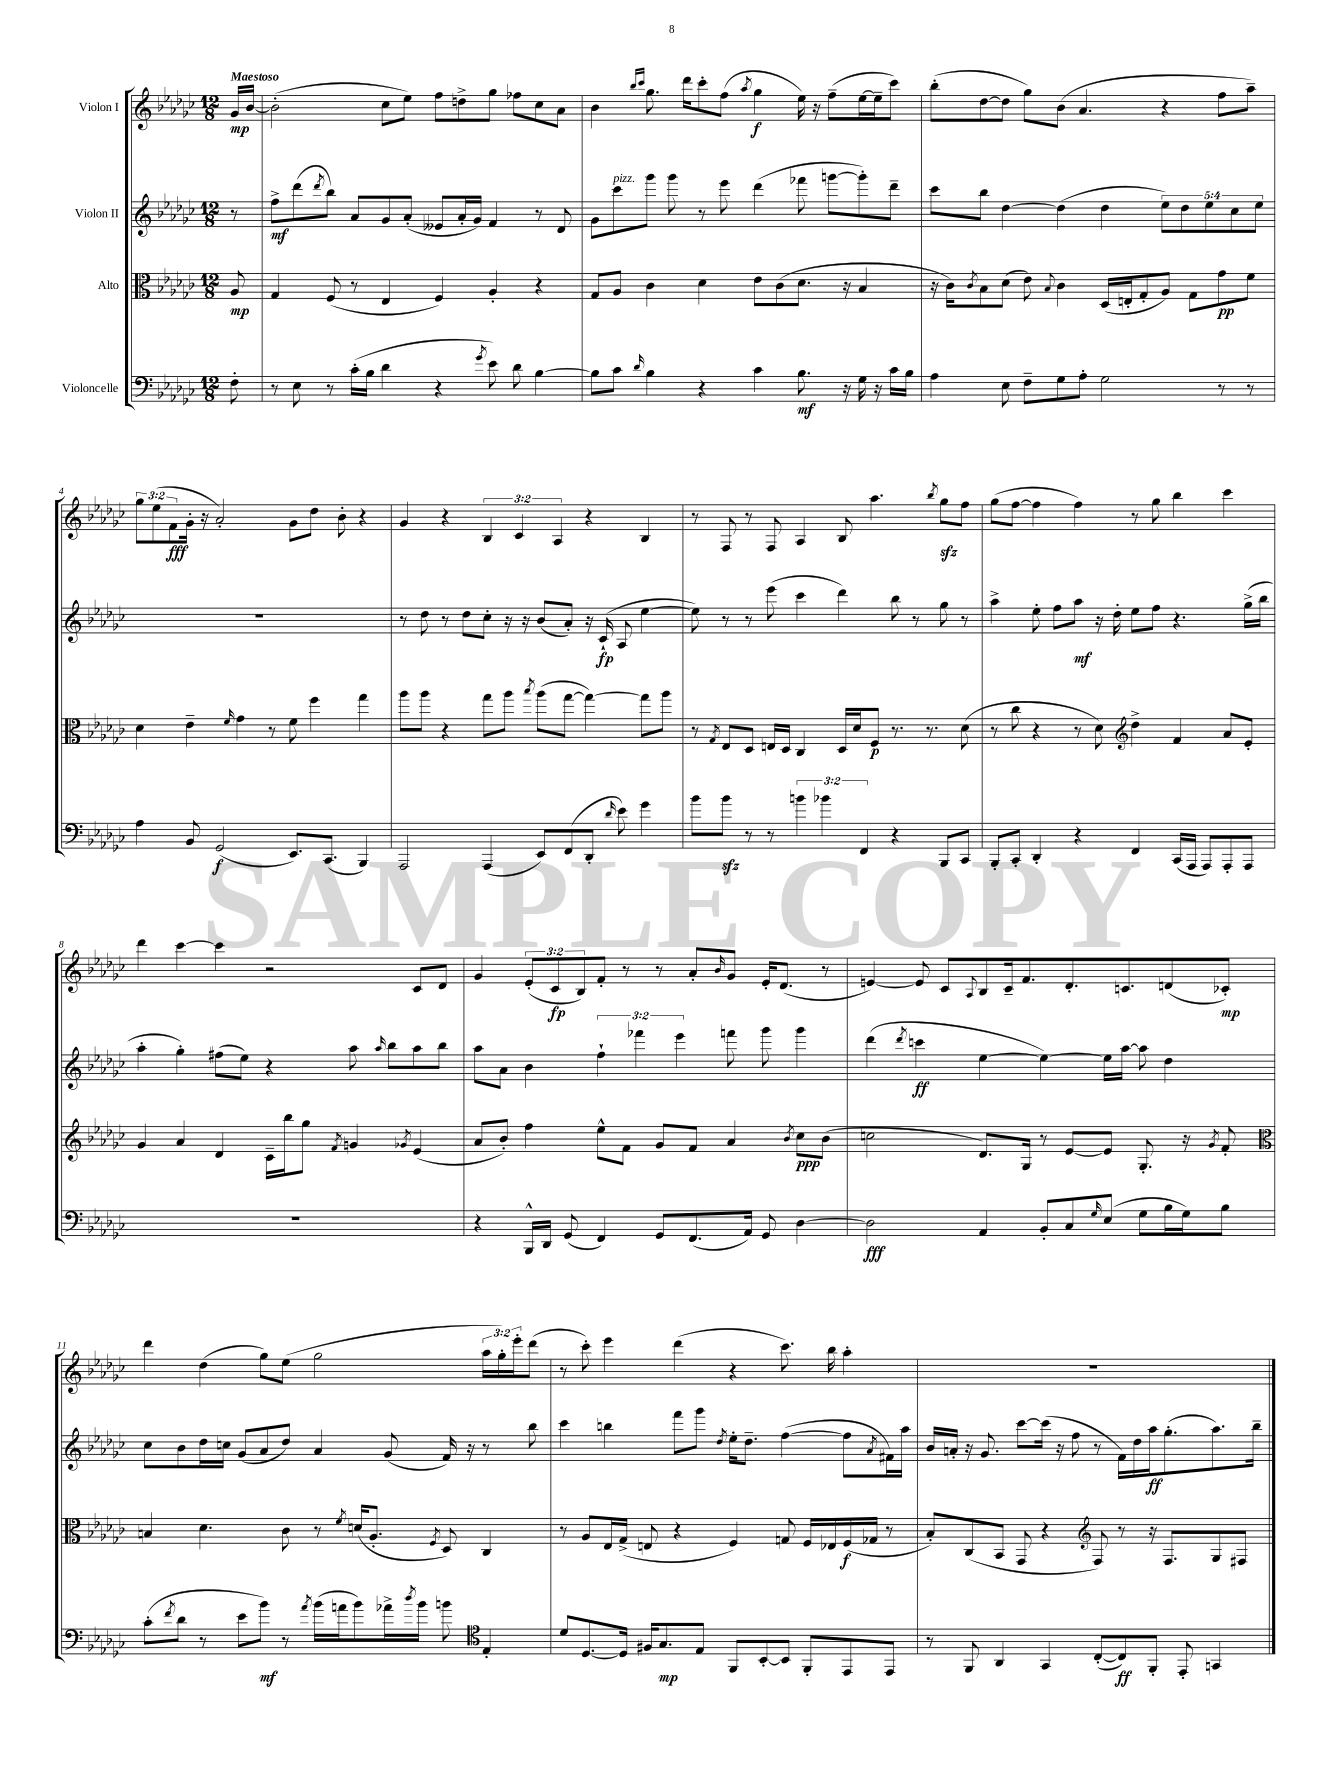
<<
\new StaffGroup <<
\new Staff = "s0" \with { instrumentName = "Violon I" } {
    \clef treble \key ges \major \numericTimeSignature \time 12/8 \override Staff.TupletNumber.text = #tuplet-number::calc-fraction-text \partial 8 \tempo "Maestoso"
    ges'16\mp bes'16~ |
    bes'2-.( ces''8 ees''8) f''8 d''8-> ges''8 fes''8 ces''8 aes'8 |
    bes'4 \grace { bes''16 ces'''16 } ges''8. des'''16 ces'''8-. f''8( \acciaccatura { aes''8 } ges''4\f ees''16) r16 f''8--( ees''16~ ees''16-- ces'''8) |
    bes''8-.( des''8~ des''8 ges''8) bes'8( aes'4. r4 f''8 aes''8--) |
    \tuplet 3/2 { ges''8 ees''8( f'8\fff } ges'16-. r16 aes'2-.) ges'8 des''8 bes'8-. r4 |
    ges'4 r4 \tuplet 3/2 { bes4 ces'4 aes4 } r4 bes4 |
    r8 f8 r8 f8 aes4 bes8 aes''4. \acciaccatura { bes''8 } ges''8\sfz f''8 |
    ges''8( f''8~ f''4 f''4) r8 ges''8 bes''4 ces'''4 |
    des'''4 ces'''4~ ces'''4 r2 ces'8 des'8 |
    ges'4 \tuplet 3/2 { ees'8-.( ces'8\fp bes8) } f'8-. r8 r8 aes'8-. \grace { bes'16 } ges'8 ees'16-. des'8.( r8 |
    e'4~) e'8 ces'8 \appoggiatura { aes8 } bes8 ces'16-- f'8. des'8.-. c'8. d'8( ces'8-.\mp) |
    des'''4 des''4( ges''8) ees''8( ges''2 \tuplet 3/2 { aes''16 ges''16-.) ees'''16-. } des'''8( |
    r8 ces'''8-.) ees'''4 des'''4( r4 ces'''8.) bes''16 aes''4-. |
    R1. \bar "|." |
}
\new Staff = "s1" \with { instrumentName = "Violon II" } {
    \clef treble \key ges \major \numericTimeSignature \time 12/8 \override Staff.TupletNumber.text = #tuplet-number::calc-fraction-text \partial 8
    r8 |
    f''8->\mf des'''8( \acciaccatura { des'''8 } bes''8) aes'8 ges'8 aes'8-.( eeses'8 aes'16-. ges'16) f'4 r8 des'8 |
    ges'8 ces'''8^\markup { \italic "pizz." } ges'''8 ges'''8 r8 ees'''8 des'''4( fes'''8 g'''8~ g'''8-.) des'''8-- |
    ces'''8 bes''8 des''4~ des''4( des''4 \tuplet 5/4 { ees''8) des''8 ees''8 ces''8 ees''8 } |
    R1. |
    r8 des''8 r8 des''8 ces''8-. r16 r16 bes'8( aes'8-.) r16 ces'16-!\fp( aes8 ees''4~ |
    ees''8) r8 r8 ees'''8( ces'''4 des'''4) bes''8 r8 ges''8 r8 |
    aes''4-> ees''8-. f''8 aes''8\mf r16 des''16-. ees''8 f''8 r4. ges''16->( bes''16 |
    aes''4-. ges''4-.) fis''8( ees''8) r4 aes''8 \grace { aes''16 } bes''8 aes''8 bes''8 |
    aes''8 aes'8 bes'4 \tuplet 3/2 { f''4-! fes'''4 ees'''4 } f'''8 ges'''8 ges'''4 |
    des'''4( \acciaccatura { des'''8 } c'''4\ff ees''4~ ees''4~) ees''16 aes''16~ aes''8 des''4 |
    ces''8 bes'8 des''16 c''16 ges'8( aes'8 des''8) aes'4 ges'8( f'16) r16 r8 bes''8 |
    ces'''4 b''4 f'''8 ges'''8 \acciaccatura { des''8 } ees''16-. des''8.-- f''4~( f''8 \acciaccatura { aes'8 } fis'16) aes''16 |
    bes'16 a'16-. r16 ges'8. ces'''8~ ces'''16( r16 f''8 r8 f'16) des''16 aes''16\ff ges''8.-.( aes''8.) bes''16-- \bar "|." |
}
\new Staff = "s2" \with { instrumentName = "Alto" } {
    \clef alto \key ges \major \numericTimeSignature \time 12/8 \partial 8
    aes8\mp |
    ges4 f8( r8 ees4 f4) aes4-. r4 |
    ges8 aes8 ces'4 des'4 ees'8 ces'8( des'8. r16 bes4 |
    r16 ces'16) \acciaccatura { ces'8 } bes8 des'8( ees'8) \appoggiatura { bes8 } ces'4 des16( e16-. ges8-. aes8) ges8 ges'8\pp f'8 |
    des'4 ees'4-- \grace { f'16 } ges'4 r8 f'8 f''4 ges''4 |
    aes''8 aes''8 r4 ges''8 aes''8 \acciaccatura { bes''8 } aes''8( ges''8~ ges''4~) ges''8 aes''8 |
    r8 \acciaccatura { ges8 } ees8 des8 e16 des16 ces4 des16 des'16 f8\p r8. r8. des'8( |
    r8 ces''8 r4 r8 des'8) \clef treble des''4-> f'4 aes'8 ees'8-. |
    ges'4 aes'4 des'4 ces'16-- bes''16 ges''8 \acciaccatura { f'8 } g'4 \acciaccatura { ges'8 } ees'4( |
    aes'8 bes'8-.) f''4 ees''8-^ f'8 ges'8 f'8 aes'4 \acciaccatura { bes'8 } ces''8\ppp bes'8( |
    c''2 des'8.) ges16 r8 ees'8~ ees'8 ges8.-. r16 \acciaccatura { ges'8 } f'8-. |
    \clef alto b4 des'4. ces'8 r8 \acciaccatura { f'8 } d'16( aes8.-. \acciaccatura { f8 } des8) ces4 |
    r8 aes8 ees16 ges16->( e8 r4 f4) g8 f16 ees16 f16\f( ges16 r8 |
    bes8-.) ces8( bes,8 ges,8 r4 \clef treble f8) r8 r16 f8. ges8 fis8 \bar "|." |
}
\new Staff = "s3" \with { instrumentName = "Violoncelle" } {
    \clef bass \key ges \major \numericTimeSignature \time 12/8 \override Staff.TupletNumber.text = #tuplet-number::calc-fraction-text \partial 8
    f8-. |
    r8 ees8 r8 ces'16-.( bes16 des'4 r4 \acciaccatura { ges'8 } ees'8) des'8 bes4~ |
    bes8 ces'8 \grace { des'16 } bes4 r4 ces'4 bes8.\mf r16 ges16 r16 ces'16 bes16 |
    aes4 ees8 f8-- ges8 aes8-. ges2 r8 r8 |
    aes4 bes,8 ges,2\f( ees,8.) ces,8.( bes,,4) |
    aes,,2 aes,,4( ees,8) f,8( des,8-. \grace { des'16 } ees'8) ges'4 |
    bes'8 bes'8\sfz r8 r8 \tuplet 3/2 { b'4 bes'4 f,4 } r4 bes,,8 ces,8 |
    bes,,8-. ces,8-. des,4-. r4 f,4 ces,16( aes,,16 aes,,8) aes,,8-. aes,,8 |
    R1. |
    r4 bes,,16-^ des,16 ges,8( f,4) ges,8 f,8.( aes,16) ges,8 des4~ |
    des2\fff aes,4 bes,8-. ces8 \grace { ges16 } ees8( ges8 bes16 ges16) bes8 |
    ces'8-.( \acciaccatura { f'8 } des'8 r8 ees'8 bes'8\mf) r8 \acciaccatura { aes'8 } bes'16( a'16 bes'8) aes'16-> \acciaccatura { des''8 } bes'16 b'8 \clef tenor ees4-. |
    des'8 des8.~ des16 fis16 ges8.\mp ees8 f,8 bes,8~-. bes,8 f,8-. ees,8 ees,8 |
    r8 f,8 aes,4 ges,4 ces8~-.( ces8\ff) f,8-. ees,8-. g,4 \bar "|." |
}
>>
>>
